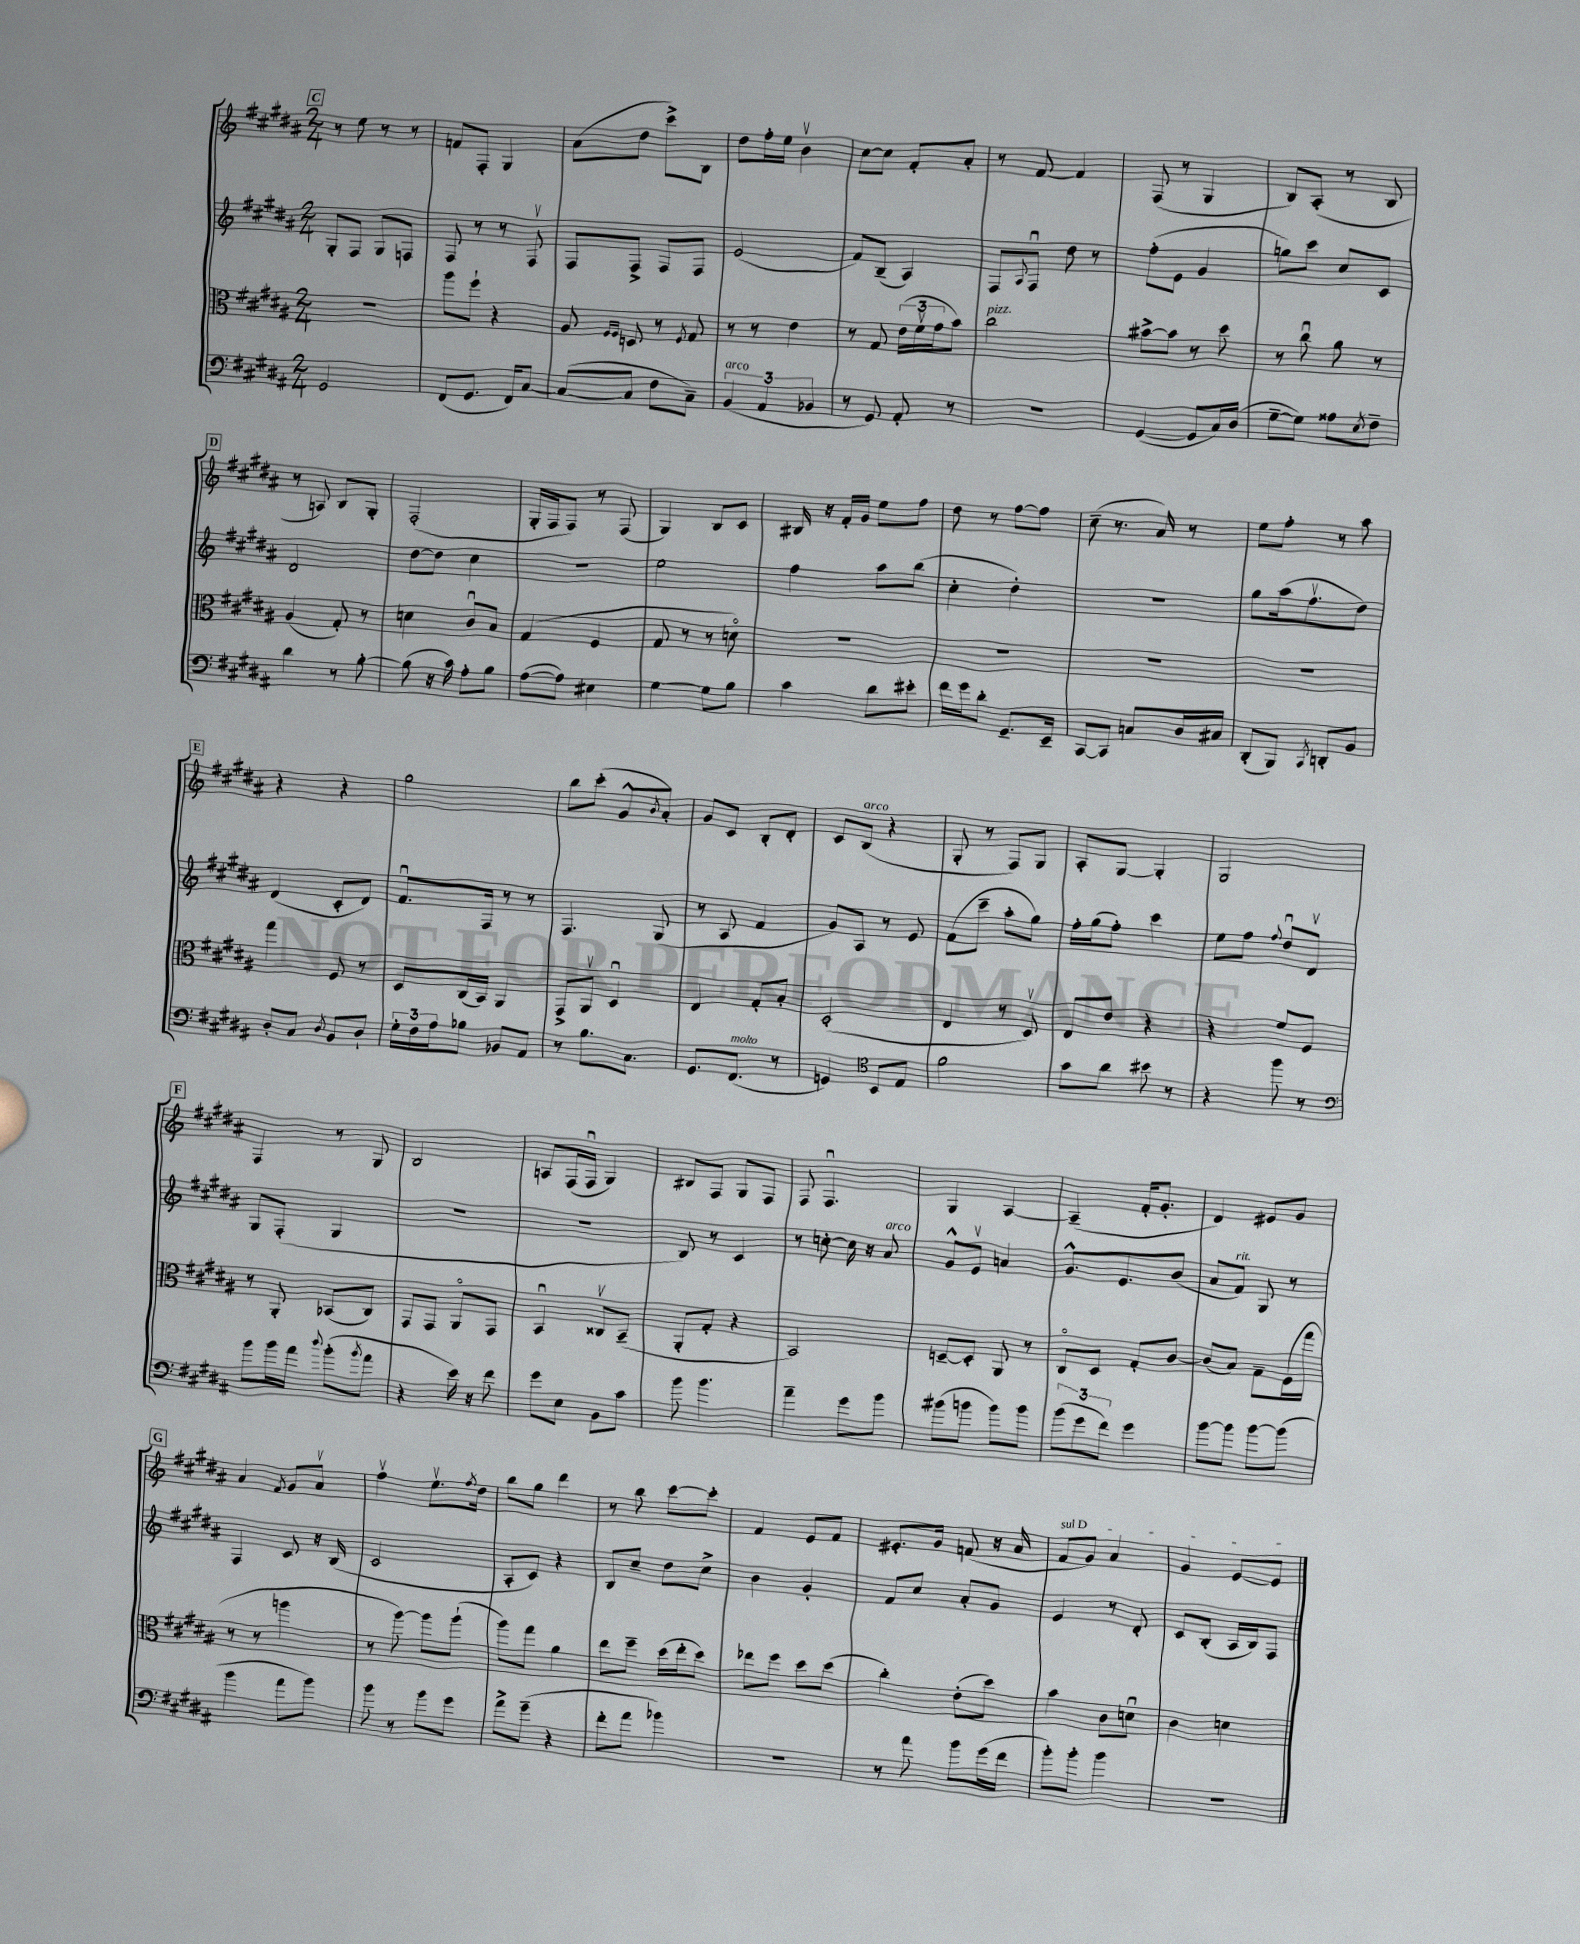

**kern	**kern	**kern	**kern
*staff4	*staff3	*staff2	*staff1
*clefF4	*clefC3	*clefG2	*clefG2
*k[f#c#g#d#a#]	*k[f#c#g#d#a#]	*k[f#c#g#d#a#]	*k[f#c#g#d#a#]
*M2/4	*M2/4	*M2/4	*M2/4
2GG#	2r	8G#'	8r
.	.	8F#	8ee
.	.	8G#	8r
.	.	8F	8r
=	=	=	=
(8FF#	8aa#	8F#	8f
8.GG#	8ff#`	8r	8F#'
.	4r	8r	4G#
16FF#)	.	.	.
[8C#	.	8F#v	.
=	=	=	=
(8C#_	8A#	8F#	(8a#
.	16qqF#	.	.
.	16qqF#	.	.
8C#]	8D	8F#^	8dd#
8F#	8r	8F#	8ccc#^)
.	8qF#	.	.
8C#~)	8G#	8F#	8B
=	=	=	=
(6BB	8r	(2e	8dd#
.	8r	.	16ff#'
6AA#	.	.	.
.	.	.	16ee
.	4e	.	4bv
6BB-	.	.	.
=	=	=	=
8r	8r	8f#)	[8cc#
8GG#)	8G#	(8B~	8cc#]
8AA#'	(24e	4A#)	8f#'
.	24f#v	.	.
.	24g#	.	.
8r	8b)	.	8a#'
=	=	=	=
2r	2cc#	8F#	8r
.	.	8qqA#	.
.	.	8F#u	[8f#
.	.	8dd#	4f#]
.	.	8r	.
=	=	=	=
([4GG#	[8b#^	(8ff#'	(8F#
.	8b#]	8e	8r
8GG#]	8r	4g#	4G#
16C#)	8dd#	.	.
(16D#	.	.	.
=	=	=	=
[8G#~	8r	8gg)	8B)
8G#])	8cc#u	8ccc#	(8A#'
8A##	8a#	8cc#	8r
8qE	.	.	.
8F#~	8r	8c#	8B
=	=	=	=
4d#	(4A#	2d#	8r
.	.	.	8A)
8r	8G#')	.	8B
[8B'	8r	.	8G#'
=	=	=	=
(8B]	4d	[8dd#	(2F#'
16r	.	8dd#]	.
16c#)	.	.	.
8A#'	8c#u	4cc#	.
8B	8B	.	.
=	=	=	=
([8A#	(4G#	2r	16G#'
.	.	.	16F#
8A#])	.	.	8F#)
4E#	4F#	.	8r
.	.	.	(8F#
=	=	=	=
[4G#	8G#	2ee	4G#)
.	8r	.	.
8G#]	8r	.	8B
8B	8do)	.	8c#
=	=	=	=
4c#	2r	4ff#	16B#
.	.	.	16r
.	.	.	16f#'
.	.	.	16g#
8d#	.	8aa#	8ee
8e#'	.	(8bb	8ff#
=	=	=	=
16f#	2r	4cc#'	8dd#
16g#	.	.	.
8d#'	.	.	8r
8.GG#~	.	4dd#')	[8ff#
.	.	.	8ff#]
16EE~	.	.	.
=	=	=	=
[8CC#	2r	2r	(8cc#~
8CC#]	.	.	8.r
8C	.	.	.
.	.	.	16a#)
16D#	.	.	8r
16C#	.	.	.
=	=	=	=
(8DD#'	2r	8gg#	8ee
8BBB)	.	(16aa#	8ff#'
.	.	8.ff#v	.
8qCC#	.	.	.
8DD'	.	.	8r
8BB	.	8dd#)	8aa#
=	=	=	=
8D#'	4gg#	(4d#	4r
8C#	.	.	.
8qD#	.	.	.
8BB	8F#	8c#'	4r
8D#`	8r	8d#)	.
=	=	=	=
24G#'	8D#	8.f#u	2gg#
24F#	.	.	.
24A#	.	.	.
8B-	(16C#	.	.
.	16BB)	16F#	.
8BB-	4AA#	8r	.
8AA#	.	8r	.
=	=	=	=
8r	8GG#^	4.F#	8bb
8.B	8AA#v	.	(8ccc#'
.	4D#u	.	8g#^^
8.C#	.	.	.
.	.	.	8qb
.	.	(8G#	8a#')
=	=	=	=
8.GG#	4E	8r	8g#
.	.	8A#	8c#
(8.FF#	.	.	.
.	8G#'	4f#	8B'
8r	8B'	.	8d#'
=	=	=	=
4GG)	(2D#'	8g#)	8c#
.	.	8A#	(8B
*clefC4	*	*	*
8BB	.	8r	4r
8E	.	8e	.
=	=	=	=
2f#	4E	(8f#	8G#'
.	.	8ccc#~	8r
.	8r	8aa#'	8F#)
.	8D#v)	8gg#)	8G#
=	=	=	=
8g#	8E	16ff#'	8A#'
.	.	(16gg#	.
8a#	8e	8ff#')	[8G#
8b#	4r	4ccc#	4G#']
8r	.	.	.
=	=	=	=
4r	4r	8ee	2G#
.	.	8ff#	.
.	.	8qqff#	.
8ff#	8f#	8dd#u	.
8r	8F#	8d#v	.
=	=	=	=
*clefF4	*	*	*
8b	8r	8G#	4F#
16b	8AA#'	(8F#'	.
16a#	.	.	.
8qqdd#	.	.	.
(8b'	(8BB-	4G#	8r
8qb	.	.	.
8a#	8C#)	.	8G#
=	=	=	=
4r	8GG#	2r	2B
.	8GG#	.	.
16e)	8AA#o	.	.
16r	.	.	.
8f#	8GG#	.	.
=	=	=	=
8g#	4BBu	2r	8A
8E	.	.	(16F#
.	.	.	16F#u
8BB	8C##v	.	4G#)
8c#	(8BB~	.	.
=	=	=	=
8b	8AA#'	8B)	8B#
4.b	8G#'	8r	8F#
.	4r	4c#	8G#
.	.	.	8F#
=	=	=	=
4a#~	2BB)	8r	8F#
.	.	[8cc'	4.F#u
8g#	.	16cc]	.
.	.	16r	.
8b	.	8a#	.
=	=	=	=
(8b#	[8D~	8g#^^	4G#
8b	8D']	8ev	.
8b)	8AA#	4a	[4A#
8b	8r	.	.
=	=	=	=
(12b	8C#o	8.g#^^	(4A#~]
12g#	.	.	.
.	8D#	.	.
12f#)	.	.	.
.	.	8.e	.
4g#	8G#'	.	16f#'
.	.	.	8.g#'
.	[8c#	(8b	.
=	=	=	=
[8b	(8c#]	8a#	4d#)
8b]	8B)	8f#)	.
[8b	8G#~	8G#	8e#
(8b]	(16F#	8r	8g#
.	16gg#	.	.
=	=	=	=
4b	8r	4F#	4a#
.	8r	.	.
.	.	.	8qf#
8a#	4aa	8c#	8g#
8b)	.	16r	8a#v
.	.	(16B	.
=	=	=	=
8b	8r	2c#	4ff#v
8r	[8aa#)	.	.
8b	8aa#]	.	8.eev
8g#	(8aa#`	.	.
.	.	.	8qff#
.	.	.	16dd#
=	=	=	=
8a#^	8aa#)	8A#'	8bb
(8g#~	8gg#	8c#)	8gg#
4r	4a#	4r	4ddd#
=	=	=	=
8f#'	8ee	8B	8r
8a#	8ff#~	8cc#~	8bb
4b-)	(16dd#	8dd#	[8ccc#
.	16ee'	.	.
.	8dd#)	8cc#^	8ccc#']
=	=	=	=
2r	8ee-	4b	4f#
.	8ff#	.	.
.	8dd#	4g#'	8e
.	(8dd#	.	8f#
=	=	=	=
8r	4cc#')	8f#	8.e#'
8a#	.	8cc#	.
.	.	.	16g#
8b	(8e'	8a#'	(8f
(16g#	8dd#)	8g#	16r
16f#	.	.	16a#
=	=	=	=
8b')	4b	4e	8f#
8b'	.	.	8g#)
4b	8c#	8r	4a#
.	8du	8d#'	.
=	=	=	=
2r	4c#	8c#	4g#
.	.	(8B'	.
.	4d	16A#	[8e
.	.	16B)	.
.	.	8F#	8e]
==	==	==	==
*-	*-	*-	*-
